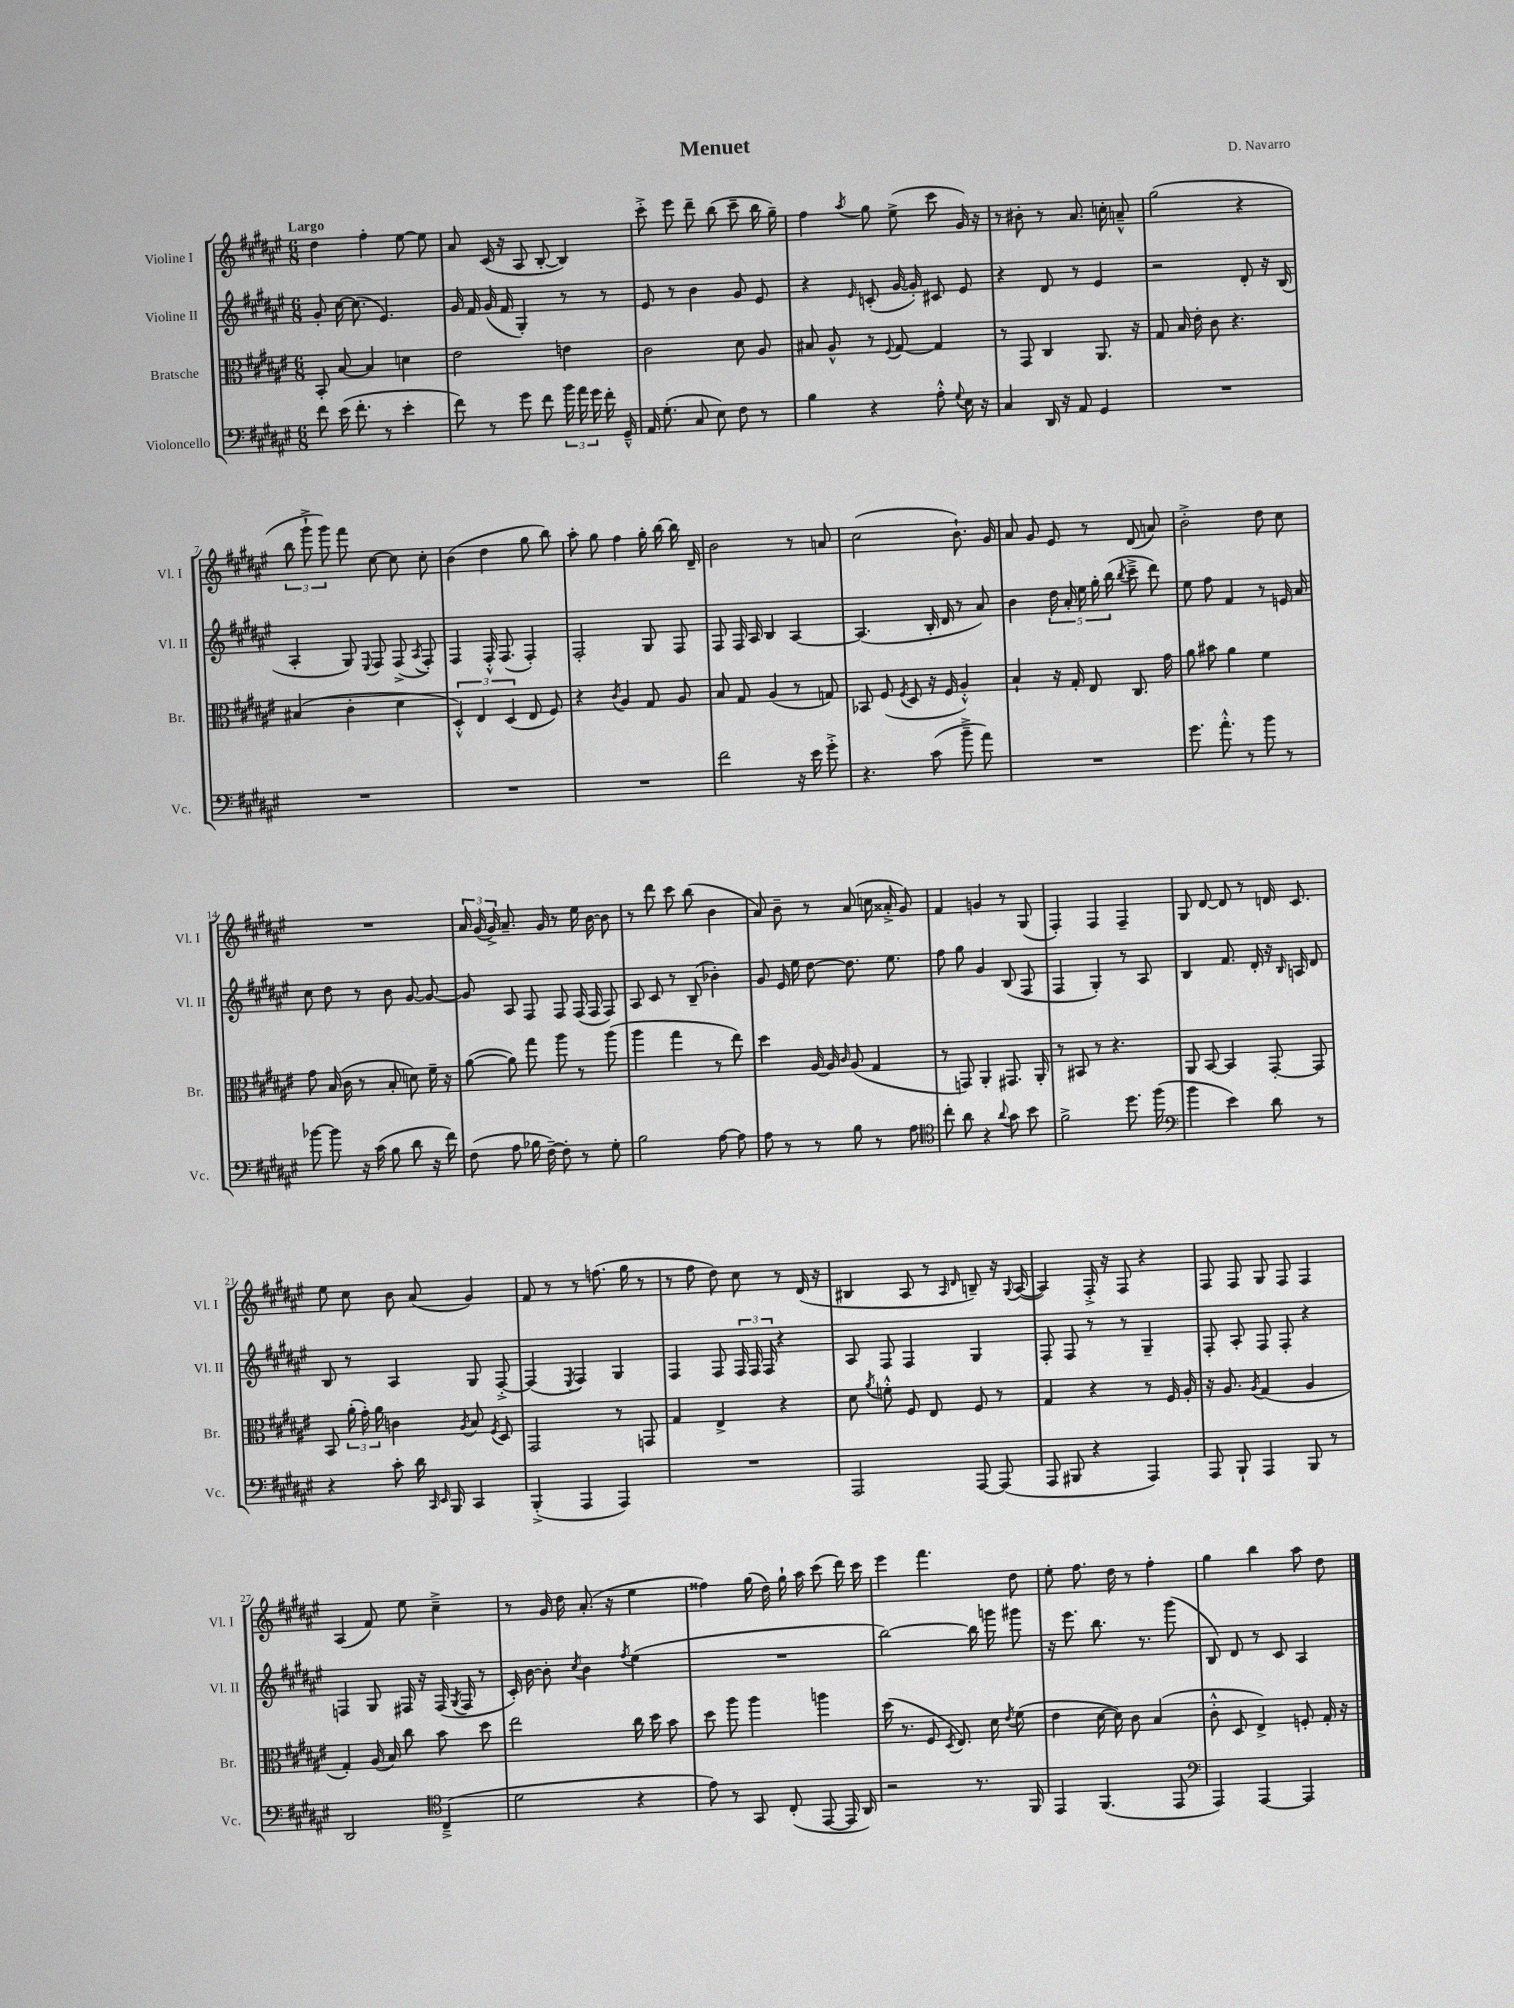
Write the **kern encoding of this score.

**kern	**kern	**kern	**kern
*staff4	*staff3	*staff2	*staff1
*clefF4	*clefC3	*clefG2	*clefG2
*k[f#c#g#d#a#e#]	*k[f#c#g#d#a#e#]	*k[f#c#g#d#a#e#]	*k[f#c#g#d#a#e#]
*M6/8	*M6/8	*M6/8	*M6/8
8f#\	8BB'/	8g#'/	4dd#\
(16e#\	[8B/	[16cc#\	.
8.f#'\	.	(8.cc#\]	.
.	4B/]	.	4ff#'\
8r	.	4.e#/)	.
4e#'\	4d\	.	[8ee#\
.	.	.	8ee#\]
=	=	=	=
8f#\)	2e#\	16g#/	8a#/
.	.	16f#/	.
8r	.	(16g#/	(16c#/
.	.	16f#/	16r
8g#\	.	4G#'/)	8A#/
8f#\	.	.	[8B'/
24b\	4e\	8r	4B/])
24a#\	.	.	.
24g#\	.	.	.
16f#'\	.	8r	.
16GG#~^^/	.	.	.
=	=	=	=
16AA#/	2c#\	8e#/	8ccc#'^\
(8.G#'\	.	.	.
.	.	8r	8eee#\
8C#/	.	4b\	8ddd#~\
8E#\)	.	.	(8bb\
8F#\	8d#\	8g#/	8ccc#~\
8r	8A#/	8e#/	16bb\
.	.	.	16gg#~\)
=	=	=	=
4B\	8B#/	4r	4ff#\
.	8A#^^/	.	.
.	.	16qqe#/	8qaa#/
4r	8r	(8c'/	8gg#\
.	8qqF#/	.	.
.	[8G#/	[16g#/	(8ee#^\
.	.	16g#'/])	.
8A#'^^\	4G#/]	8c#/	8ccc#\
8qqG#/	.	.	.
16E#\	.	8e#/	16g#/)
16r	.	.	16r
=	=	=	=
4C#/	8r	4r	8r
.	8GG#/	.	8b#'\
16DD#/	4C#/	8d#/	8r
16r	.	.	.
8AA#/	.	8r	8.a#/
4GG#/	8.AA#/	4e#/	.
.	.	.	16cc'\
.	.	.	8a~^^/
.	16r	.	.
=	=	=	=
2.r	8G#/	2r	(2gg#\
.	16B/	.	.
.	16e#'\	.	.
.	8c#\	.	.
.	4.r	.	.
.	.	8d#'/	4r
.	.	16r	.
.	.	(16B/	.
=	=	=	=
2.r	(4B#/	4A#'/	12bb\
.	.	.	12ggg#`^\
.	.	.	12ggg#\)
.	4c#'\	8G#/)	8fff#\
.	.	8qqE#/	.
.	.	8F#/	[8cc#\
.	4d#\	(8F#^/	8cc#\]
.	.	8qA#/	.
.	.	8F#'/)	8cc#'\
=	=	=	=
2.r	6D#'^^/)	4F#/	(4b\
.	6E#/	.	.
.	.	16F#'^^/	4dd#\
.	.	(8.F#/	.
.	(6D#/	.	.
.	8E#/	4F#'/)	8gg#\
.	8F#/)	.	8bb\)
=	=	=	=
2.r	4r	2F#'/	8aa#'\
.	.	.	8gg#\
.	8qc#/	.	.
.	4A#/	.	4ff#\
.	8G#/	8G#/	16gg#'\
.	.	.	[16bb\
.	8A#/	8F#/	16bb\]
.	.	.	16d#~/
=	=	=	=
2f#\	8B/	8F#/	2b\
.	8G#/	16F#/	.
.	.	16A#/	.
.	(4A#/	4B/	.
16r	8r	[4A#/	8r
16e#\	.	.	.
8g#'^\	8G/)	.	8a/
=	=	=	=
4.r	8BB-/	(4.A#/]	(2cc#\
.	(8F#/	.	.
.	8qF#/	.	.
.	8D#/	.	.
(8c#\	16r	16B'/	.
.	16F#/	16d#/	.
8b~^\	4A#'^^/)	8r	8.b`\)
8a#\)	.	8a#/)	.
.	.	.	16g#/
=	=	=	=
2.r	4B`/	4b\	8a#/
.	.	.	8g#/
.	16r	20dd#\	8e#/
.	.	20a#'/	.
.	16G#'/	.	.
.	.	20ee#\	.
.	8E#/	.	8r
.	.	20gg#'\	.
.	.	(20bb\	.
.	.	8qbb/	.
.	8.C#/	8ccc#~^\	(8d#/
.	.	8ddd#\)	8a/)
.	16g#\	.	.
=	=	=	=
8.g#\	8a#\	8ee#\	2b'^\
.	8b#\	8ff#\	.
8.a#'^^\	.	.	.
.	4a#\	4f#/	.
8r	.	.	.
8b\	4f#\	8r	8dd#\
8r	.	16e/	8cc#\
.	.	16a#/	.
=	=	=	=
[8b-\	8g#\	8cc#\	2.r
8b-\]	(16B/	8dd#\	.
.	16c#\	.	.
16r	8r	8r	.
(16c#\	.	.	.
8B\	8B'/	8b\	.
8d#\	8d\)	[8g#/	.
16r	16f#~\	8g#/_	.
16f#\)	16r	.	.
=	=	=	=
(8F#\	([8a#\	8g#/]	24a#/
.	.	.	(24g#/
.	.	.	24g#^/)
8A#\	8a#\])	8A#/	8.a#~/
16B-\	8gg#\	8F#/	.
[16F#~\)	.	.	16g#/
8F#'\]	8aa#\	8F#/	8r
8r	8r	(16F#/	16ee#\
.	.	16F#/	[16b\
8G#'\	(8aa#\	8F#/)	8b\]
=	=	=	=
2B\	4aa#\	8A#/	8r
.	.	8c#/	8ddd#\
.	4gg#\	8r	8ccc#\
.	.	(8B~/	(8bb\
[8A#\	8r	4b-'\)	4b\
8A#\]	8ee#\)	.	.
=	=	=	=
8A#\	4dd#\	8g#/	8a#/)
8r	.	16e#/	8b~\
.	.	16ee#\	.
8r	[16A#/	[8dd#\	8r
.	16A#/]	.	.
.	16qqc#/	.	.
8B\	(8A#/	8.dd#\]	(8a#/
8r	4G#/	.	16cc\
.	.	8.ee#\	16a##'^/
8A#\	.	.	8g#/)
=	=	=	=
*clefC4	*	*	*
8cc#'\	8r	8ff#\	4f#/
8a#\	8GG/)	8gg#\	.
4r	4AA#'/	4g#/	4g/
8qqa#/	.	.	.
8g#\	8.GG#/	(8B/	8r
8b\	.	8F#/	(8G#/
.	16AA#'/	.	.
=	=	=	=
2f#^\	8r	4F#/	4F#'/)
.	8BB#/	.	.
.	8r	4G#'/)	4F#/
.	4.r	.	.
8.dd#\	.	8r	4F#~/
.	.	8A#/	.
(16ff#\	.	.	.
=	=	=	=
*clefF4	*	*	*
4b\	8AA#/	4B/	8G#/
.	[8BB/	.	[8d#/
4e#\)	4BB/]	8.f#/	8d#/]
.	.	.	8r
.	.	16d#'/	.
8d#\	[8GG#'/	16r	16d/
.	.	16qqB/	.
.	.	16A/	8.c#/
8r	8GG#/]	8d#/	.
=	=	=	=
4r	8BB/	8B/	8ee#\
.	(24a#'\	8r	8cc#\
.	24g#'\)	.	.
.	24a#\	.	.
8c#'\	4c\	4A#/	8b\
16d#\	.	.	(8a#/
16qqCC#/	.	.	.
16qqEE#/	.	.	.
16BBB/	.	.	.
.	8qA#/	.	.
4CC#/	8B/	8G#/	4g#/)
.	8qF#/	.	.
.	8D#/	[8F#'^/	.
=	=	=	=
(4BBB'^/	2GG#/	(4F#/]	8f#/
.	.	.	8r
.	.	8qE#/	.
4AAA#/	.	4F#/)	8r
.	.	.	(8.ff\
4AAA#/)	8r	4G#/	.
.	.	.	16gg#\
.	8GG/	.	8r
=	=	=	=
2.r	4G#/	4F#/	8r
.	.	.	8ff#\
.	4E#^/	8F#/	8dd#\)
.	.	24F#/	8cc#\
.	.	24F#/	.
.	.	24F#/	.
.	4r	4r	8r
.	.	.	(16d#/
.	.	.	16r
=	=	=	=
2AAA#/	8d#\	8A#/	4B#/
.	8qa#/	.	.
.	8f'^^\	8F#/	.
.	8F#/	4F#/	8A#/
.	8E#/	.	8r
.	.	.	16qqA#/
.	.	.	16qqd#/
[8AAA#/	8F#/	4G#/	8B~/)
(8AAA#/]	8r	.	16r
.	.	.	8qqG#/
.	.	.	([16A#/
=	=	=	=
8AAA#/	4G#/	8F#'/	4A#/])
8BBB#/	.	8F#/	.
4r	4r	8r	16F#'^/
.	.	.	16r
.	.	8r	8F#/
4AAA#/)	8r	4G#~/	4r
.	16F#/	.	.
.	16A#'/	.	.
=	=	=	=
8AAA#/	16r	8F#'/	8F#/
.	8.A#/	.	.
8BBB`/	.	8A#'/	8F#/
.	8qA#/	.	.
4AAA#/	(4G#/	8F#/	8G#/
.	.	8F#'/	8F#/
8BBB/	4A#/	4r	4F#/
8r	.	.	.
=	=	=	=
2DD#/	4G#'/)	4F/	(4A#/
.	(16A#/	8G#/	8f#/)
.	16B/)	.	.
.	8cc#\	16F#/	8ee#\
.	.	16r	.
*clefC4	*	*	*
(4C#~^/	8b\	(16F#/	4cc#~^\
.	.	8qG#/	.
.	.	16F#/	.
.	8dd#\	8r	.
=	=	=	=
2d#\	2ee#\	16c#'/)	8r
.	.	[16b\	.
.	.	8b'\]	16g#/
.	.	.	16dd#\
.	.	8qcc#/	.
.	.	4b\	(8.a#'/
.	.	.	16r
.	.	8qff#/	.
4r	16cc#\	(4ee#\	4ee#\
.	16dd#\	.	.
.	8b\	.	.
=	=	=	=
8e#\)	8dd#\	2.r	4ff##\)
8r	8aa#\	.	.
8GG#/	4aa#\	.	(16gg#\
.	.	.	16dd#\)
(8C#'/	.	.	16gg#`\
.	.	.	16aa#\
[8EE#/	4aa\	.	(8ccc#\
16EE#/]	.	.	16ddd#\)
16AA#/)	.	.	16ccc#\
=	=	=	=
2r	(16dd#\	[2bb\)	4eee#\
.	8.r	.	.
.	8F#/	.	4.fff#\
.	8qD#/	.	.
.	8.E#/)	.	.
8.r	.	16bb\]	.
.	16d#\	16ggg\	.
.	8qe#/	.	.
.	(8f#\	8ggg#\	8dd#\
16FF#/	.	.	.
=	=	=	=
4EE#/	4e#\	16r	8ee#'\
.	.	8.eee#\	.
.	.	.	8.ff#\
(4.FF#/	[16d#\	8.bb\	.
.	16d#\])	.	16dd#\
.	8c#\	.	8r
.	.	8.r	.
.	(4B/	.	4ff#'\
8EE#/	.	(8ggg#\	.
=	=	=	=
*clefF4	*	*	*
4AAA#/)	8c#'^^\	8B/)	4gg#\
.	8D#/	8d#/	.
[4AAA#/	4E#^/)	8r	4bb\
.	.	8c#/	.
4AAA#/]	8F'/	4A#/	8aa#\
.	16G#'/	.	8dd#\
.	16r	.	.
==	==	==	==
*-	*-	*-	*-
